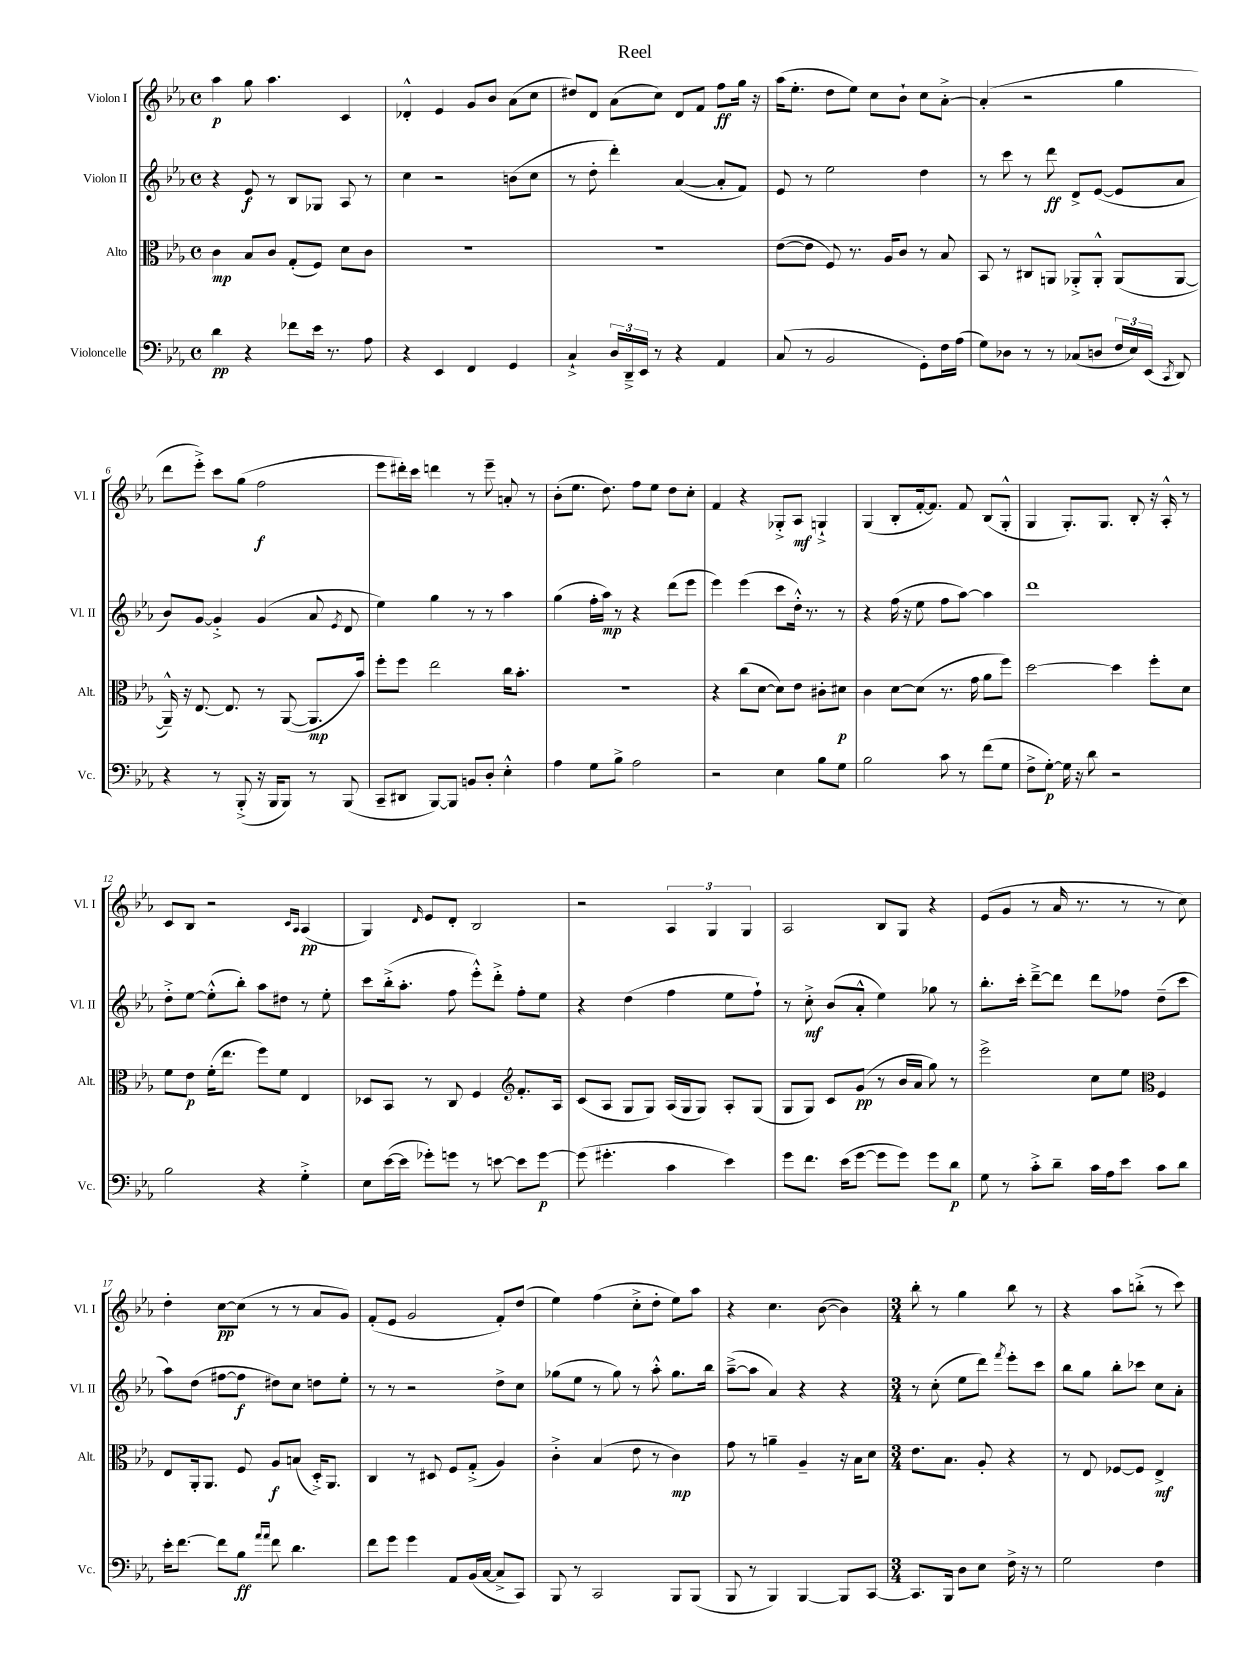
\header { title = "Reel" }
<<
\new StaffGroup <<
\new Staff = "s0" \with { instrumentName = "Violon I" shortInstrumentName = "Vl. I" } {
    \clef treble \key ees \major \defaultTimeSignature \time 4/4
    \autoBeamOff aes''4\p g''8 aes''4. c'4 |
    des'4-.-^ ees'4 g'8[ bes'8] aes'8[( c''8] |
    dis''8[) d'8] aes'8[( c''8]) d'8[ f'8] f''8[\ff g''16] r16 |
    aes''16[( ees''8.]-. d''8[ ees''8]) c''8[ bes'8]-! c''8[ aes'8]~-.-> |
    aes'4-.( r2 g''4 |
    d'''8[ ees'''8]-.->) c'''8[ g''8]( f''2\f |
    ees'''8[ dis'''16-.) c'''16] d'''4 r8 ees'''8-- a'8-. r8 |
    bes'8[-.( ees''8.] d''8.) f''8[ ees''8] d''8[ c''8]-. |
    f'4 r4 ges8[-.-> aes8]\mf g4-!-> |
    g4( bes8[-. f'16~-. f'8.]) f'8 bes8[( g8]-.-^ |
    g4 g8.[-.) g8.] bes8-. r16 aes16-.-^ r8 |
    c'8[ bes8] r2 \grace { c'16[ aes16] } aes4\pp( |
    g4) \grace { d'16 } ees'8[ d'8]-. bes2 |
    r2 \tuplet 3/2 { aes4 g4 g4 } |
    aes2 bes8[ g8] r4 |
    ees'8[( g'8] r8 aes'16 r8. r8 r8 c''8) |
    d''4-. c''8[~\pp c''8]( r8 r8 aes'8[ g'8]) |
    f'8[-.( ees'8] g'2 f'8[-.) d''8]( |
    ees''4) f''4( c''8[-.-> d''8]-. ees''8[) aes''8] |
    r4 c''4. bes'8~( bes'4) |
    \numericTimeSignature \time 3/4 bes''8-. r8 g''4 bes''8 r8 |
    r4 aes''8[ b''8]-.->( r8 c'''8) \bar "|." |
}
\new Staff = "s1" \with { instrumentName = "Violon II" shortInstrumentName = "Vl. II" } {
    \clef treble \key ees \major \defaultTimeSignature \time 4/4
    \autoBeamOff r4 ees'8\f r8 bes8[ ges8] aes8 r8 |
    c''4 r2 b'8[( c''8] |
    r8 d''8-. d'''4-.) aes'4~( aes'8[-. f'8]) |
    ees'8 r8 ees''2 d''4 |
    r8 c'''8 r8 d'''8\ff d'8[-> ees'8]~( ees'8[ aes'8] |
    bes'8[) g'8]~ g'4-.-> g'4( aes'8 \acciaccatura { ees'8 } d'8 |
    ees''4) g''4 r8 r8 aes''4 |
    g''4( f''16[-. aes''16]\mp) r8 r4 d'''8[( ees'''8] |
    ees'''4) ees'''4( c'''8[ d''16]-.-^) r8. r8 |
    r4 f''16( r16 ees''8 f''8[ aes''8]~) aes''4 |
    d'''1 |
    d''8[-.-> ees''8]~ ees''8[-.-^( bes''8]-.) aes''8[ dis''8] r8 ees''8-. |
    c'''8[ bes''16-.->( aes''8.]-. f''8 ees'''8[-.-^) d'''8]-.-> f''8[-. ees''8] |
    r4 d''4( f''4 ees''8[ f''8]-!) |
    r8 c''8-.->\mf bes'8[( aes'8]-.-^ ees''4) ges''8 r8 |
    bes''8.[-. c'''16]-. d'''8[~---> d'''8] d'''8[ fes''8] d''8[--( c'''8] |
    aes''8[) d''8]( fis''8[~ fis''8]\f dis''8[) c''8] d''8[ ees''8]-. |
    r8 r8 r2 d''8[-> c''8] |
    ges''8[( ees''8] r8 ges''8) r8 aes''8-.-^ ges''8.[ bes''16] |
    aes''8[~--->( aes''8] aes'4) r4 r4 |
    \numericTimeSignature \time 3/4 r8 c''8-.( ees''8[ d'''8]) \acciaccatura { f'''8 } ees'''8[-. c'''8] |
    bes''8[ g''8] bes''8[-. ces'''8] c''8[ aes'8]-. \bar "|." |
}
\new Staff = "s2" \with { instrumentName = "Alto" shortInstrumentName = "Alt." } {
    \clef alto \key ees \major \defaultTimeSignature \time 4/4
    \autoBeamOff c'4\mp bes8[ c'8] g8[-.( f8]) d'8[ c'8] |
    R1 |
    R1 |
    ees'8[~( ees'8] f8) r8. aes16[ c'8] r8 bes8 |
    bes,8 r8 cis8[ a,8] aes,8[-.-> aes,8]-.-^ aes,8[( aes,8]~ |
    aes,16---^) r16 ees8.~ ees8. r8 aes,8~( aes,8.[\mp bes'16]) |
    f''8[-. f''8] ees''2 c''16[ bes'8.]-. |
    R1 |
    r4 c''8[( d'8]~ d'8[) ees'8] cis'8[-. dis'8]\p |
    c'4 d'8[~ d'8]( r8. g'16 aes'8[ f''8]) |
    d''2~ d''4 f''8[-. d'8] |
    f'8[ ees'8]\p f'16[-.( ees''8.] f''8[) f'8] ees4 |
    des8[ bes,8] r8 c8 f4 \clef treble f'8.[-. aes16] |
    c'8[( aes8] g8[ g8]) aes16[( g16 g8]) aes8[-. g8]( |
    g8[ g8]) c'8[ g'8]\pp( r8 bes'16[ aes'16] g''8) r8 |
    ees'''2-> c''8[ ees''8] \clef alto f4 |
    ees8[ aes,16-. aes,8.] f8 aes8[\f b8]( d16[-.->) aes,8.] |
    c4 r8 dis8 f8[ g8]-.->( aes4) |
    c'4-.-> bes4( ees'8 r8 c'4\mp) |
    g'8 r8 a'4-- aes4-- r16 bes16[ d'8] |
    \numericTimeSignature \time 3/4 ees'8.[ bes8.] aes8-. r4 |
    r8 ees8 fes8[~ fes8] ees4->\mf \bar "|." |
}
\new Staff = "s3" \with { instrumentName = "Violoncelle" shortInstrumentName = "Vc." } {
    \clef bass \key ees \major \defaultTimeSignature \time 4/4
    \autoBeamOff d'4\pp r4 fes'8[ ees'16] r8. aes8 |
    r4 ees,4 f,4 g,4 |
    c4-!-> \tuplet 3/2 { d16[ d,16---> ees,16] } r8 r4 aes,4 |
    c8( r8 bes,2 g,8[-.) f16 aes16]( |
    g8[) des8] r8 r8 ces8[( d8] \tuplet 3/2 { f16[ ees16) ees,16]( } \acciaccatura { c,8 } d,8) |
    r4 r8 bes,,8-.->( r16 bes,,16[ bes,,8]) r8 bes,,8( |
    c,8[-- dis,8] bes,,8[~) bes,,8] b,8[ d8]-. ees4-.-^ |
    aes4 g8[ bes8]-> aes2 |
    r2 ees4 bes8[ g8] |
    bes2 c'8 r8 f'8[( g8] |
    f8[-> g8]~-.\p) g16 r16 d'8 r2 |
    bes2 r4 g4-.-> |
    ees8[ ees'16~( ees'16] ges'8[-.) g'8] r8 e'8~ e'8[ g'8]~\p |
    g'8( gis'4.-. c'4 ees'4) |
    g'8[ f'8.] ees'16[( g'8]~ g'8[ g'8]) g'8[ d'8]\p |
    g8 r8 c'8[-.-> d'8]-- c'16[ aes16 ees'8] c'8[ d'8] |
    ees'16[-. f'8.]~ f'8[ bes8]\ff \grace { aes'16[ aes'16] } f'8 d'4. |
    f'8[ g'8] g'4 aes,8[ bes,16( c16]~ c8[-> c,8]) |
    bes,,8 r8 c,2 bes,,8[ bes,,8]( |
    bes,,8 r8 bes,,4) bes,,4~ bes,,8[ c,8]~ |
    \numericTimeSignature \time 3/4 c,8.[ bes,,16] d8[ ees8] f16-> r16 r8 |
    g2 f4 \bar "|." |
}
>>
>>
